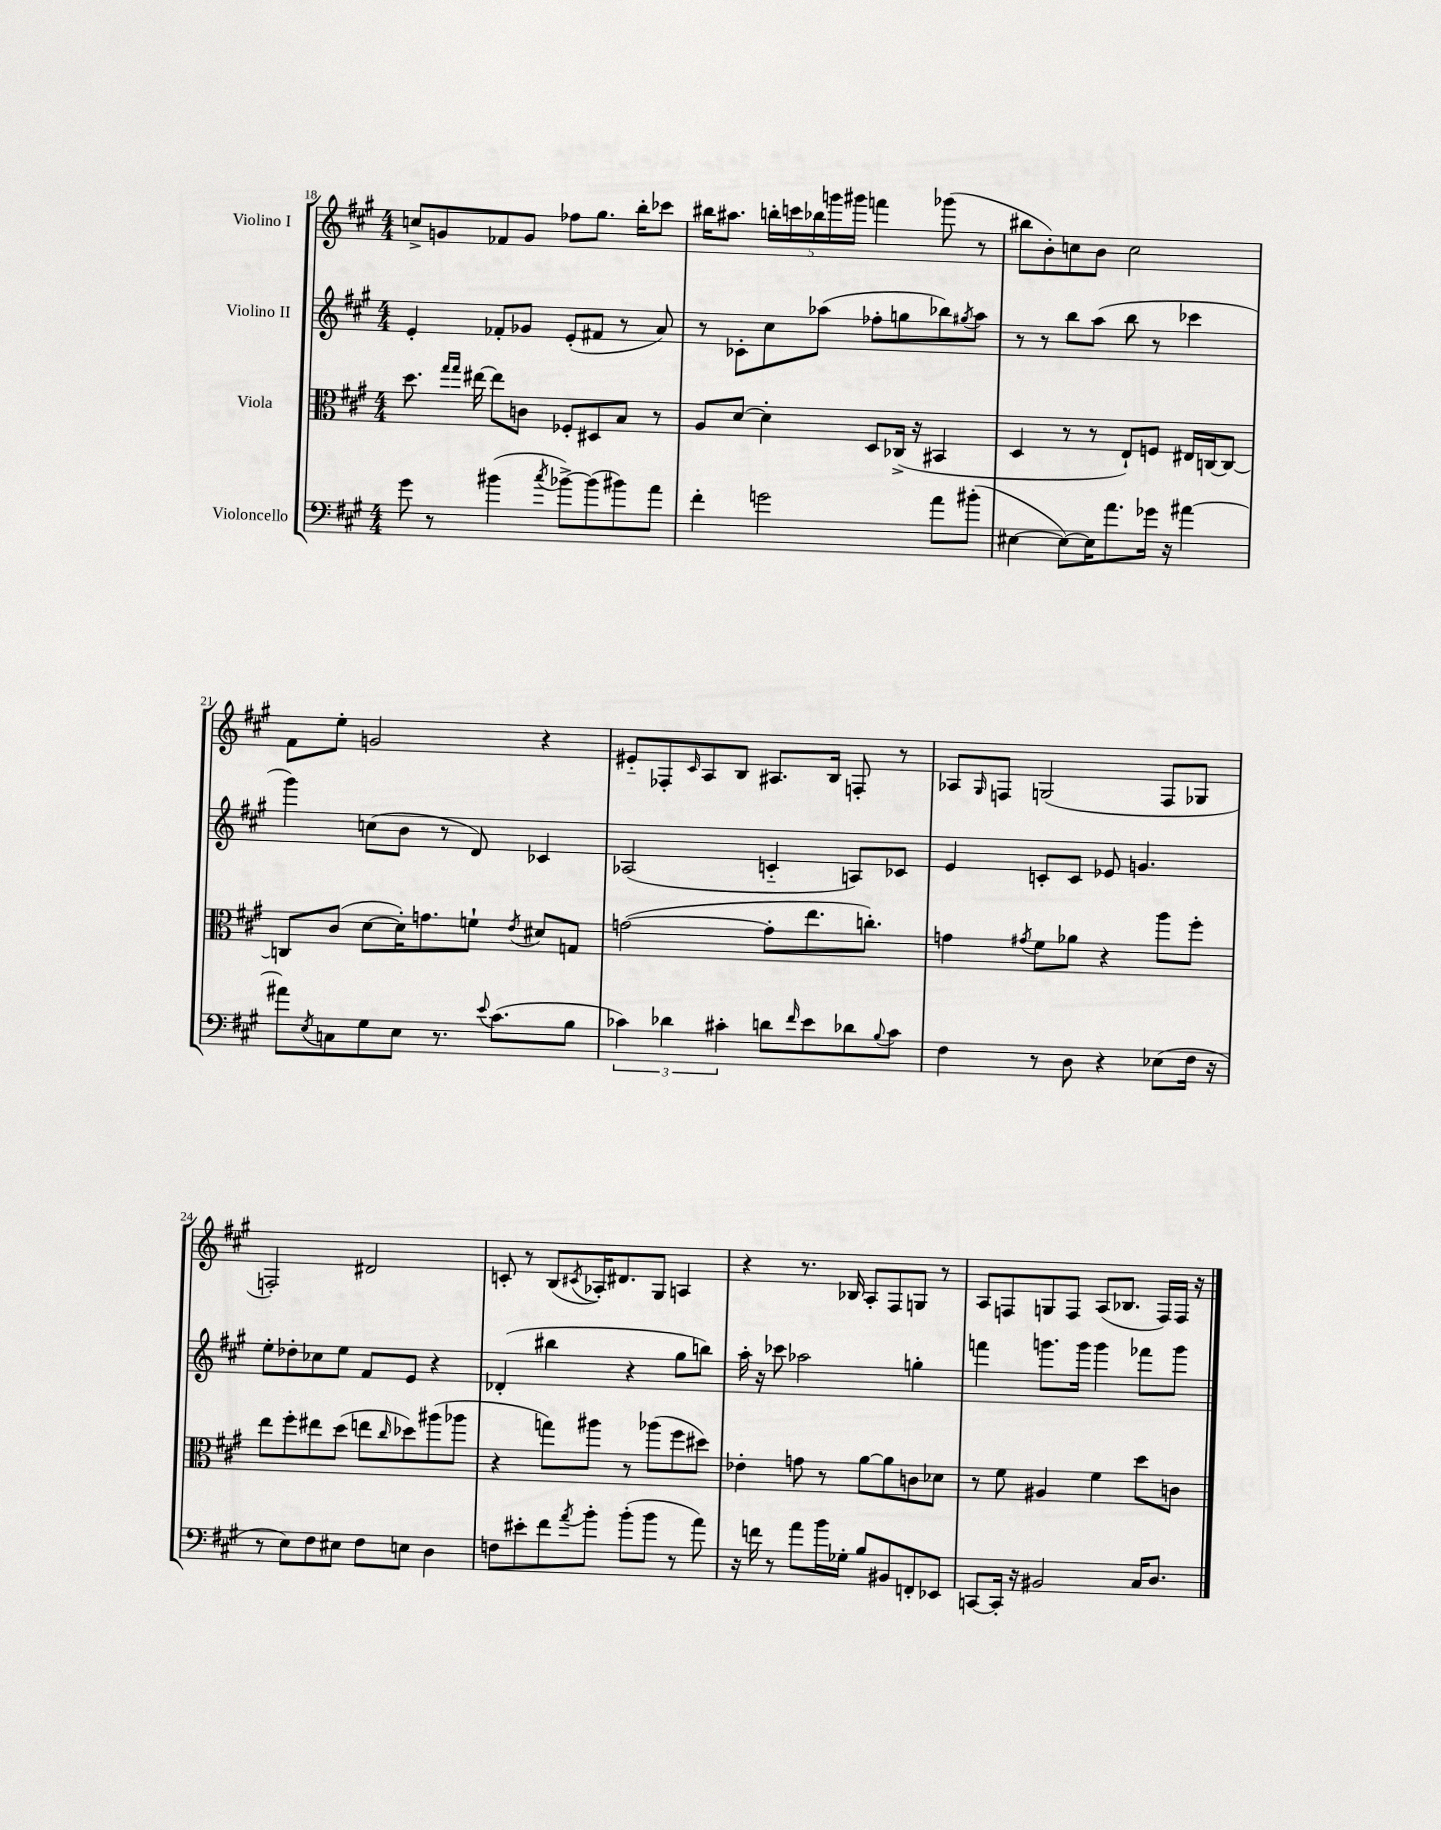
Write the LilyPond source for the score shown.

<<
\new StaffGroup <<
\new Staff = "s0" \with { instrumentName = "Violino I" } {
    \clef treble \key a \major \numericTimeSignature \time 4/4
    c''8-> g'8 fes'8 g'8 fes''8 gis''8. b''16-. ces'''8 |
    bis''16 ais''8. \tuplet 5/4 { b''16-. c'''16 bes''16 g'''16 gis'''16 } f'''4 ges'''8( r8 |
    bis''8 b'8-.) c''8 b'8 c''2 |
    fis'8 e''8-. g'2 r4 |
    eis'8-_ fes8-. \grace { cis'16 } a8 b8 ais8. b16 f8-. r8 |
    aes8 \grace { gis16 } f8 g2( f8 ges8 |
    f2-.) dis'2 |
    c'8-. r8 b8( \acciaccatura { cis'8 } aes16-.) dis'8. gis8 a4 |
    r4 r8. bes16 a8-. fis8 g8 r8 |
    a8 f8 g8 f8 a8( bes8. f16) f16 r16 \bar "|." |
}
\new Staff = "s1" \with { instrumentName = "Violino II" } {
    \clef treble \key a \major \numericTimeSignature \time 4/4
    e'4-. fes'8-. ges'8 e'8-.( fis'8 r8 a'8) |
    r8 ces'8-. cis''8 aes''8( fes''8-. g''8 bes''8) \acciaccatura { gis''8 } aes''8 |
    r8 r8 b''8 a''8( b''8 r8 ces'''4 |
    gis'''4) c''8( b'8 r8 d'8) ces'4 |
    aes2( c'4-_ a8) ces'8 |
    e'4 c'8-. c'8 ees'8 g'4. |
    e''8-. des''8-. ces''8 e''8 fis'8 e'8 r4 |
    des'4-.( bis''4 r4 gis''8 b''8) |
    a''16-. r16 ces'''8 aes''2 g''4-. |
    f'''4 g'''8. g'''16 g'''4 fes'''8 g'''8 \bar "|." |
}
\new Staff = "s2" \with { instrumentName = "Viola" } {
    \clef alto \key a \major \numericTimeSignature \time 4/4
    d''8. \grace { gis''16 gis''16 } eis''16~ eis''8 c'8 fes8-. dis8 b8 r8 |
    a8 d'8~ d'4-. d8 ces16->( r16 bis,4 |
    d4 r8 r8 e8-!) f8 eis16 c16~ c8~ |
    c8 cis'8( d'8~ d'16-.) g'8. f'8-! \acciaccatura { e'8 } dis'8 g8 |
    g'2~( g'8-. e''8. c''8.-.) |
    g'4 \acciaccatura { gis'8 } fis'8 aes'8 r4 a''8 fis''8-. |
    e''8 fis''8-. eis''8 d''8( e''8 \grace { cis''16 } des''8) ais''8( aes''8 |
    r4 g''8) ais''8 r8 aes''8( fis''8 dis''8) |
    ees'4-. g'8 r8 a'8~ a'8 c'8 des'8 |
    r8 fis'8 ais4 fis'4 d''8 c'8 \bar "|." |
}
\new Staff = "s3" \with { instrumentName = "Violoncello" } {
    \clef bass \key a \major \numericTimeSignature \time 4/4
    gis'8 r8 bis'4( \acciaccatura { cis''8 } bes'8~->) bes'8( bis'8) a'8 |
    fis'4-. g'2 a'8 bis'8-.( |
    eis4~ eis8~) eis16 a'8. ges'16 r16 ais'4~ |
    ais'8 \acciaccatura { e8 } c8 gis8 e8 r8. \appoggiatura { e'8 } cis'8.( b8 |
    \tuplet 3/2 { ces'4) des'4 cis'4-. } d'8 \grace { fis'16 } e'8 des'8 \appoggiatura { b8 } cis'8 |
    fis4 r8 d8 r4 ees8( fis16 r16 |
    r8 e8) fis8 eis8 fis8 e8 d4 |
    f8 eis'8-. fis'8 \acciaccatura { a'8 } b'8-. b'8-.( b'8 r8 a'8) |
    r16 f'16 r8 a'8 b'16 ges16-. b8 bis,8 f,8-. ees,8 |
    c,8~ c,16-. r16 bis,2 cis16 d8. \bar "|." |
}
>>
>>
\layout { \context { \Score currentBarNumber = #18 } }
